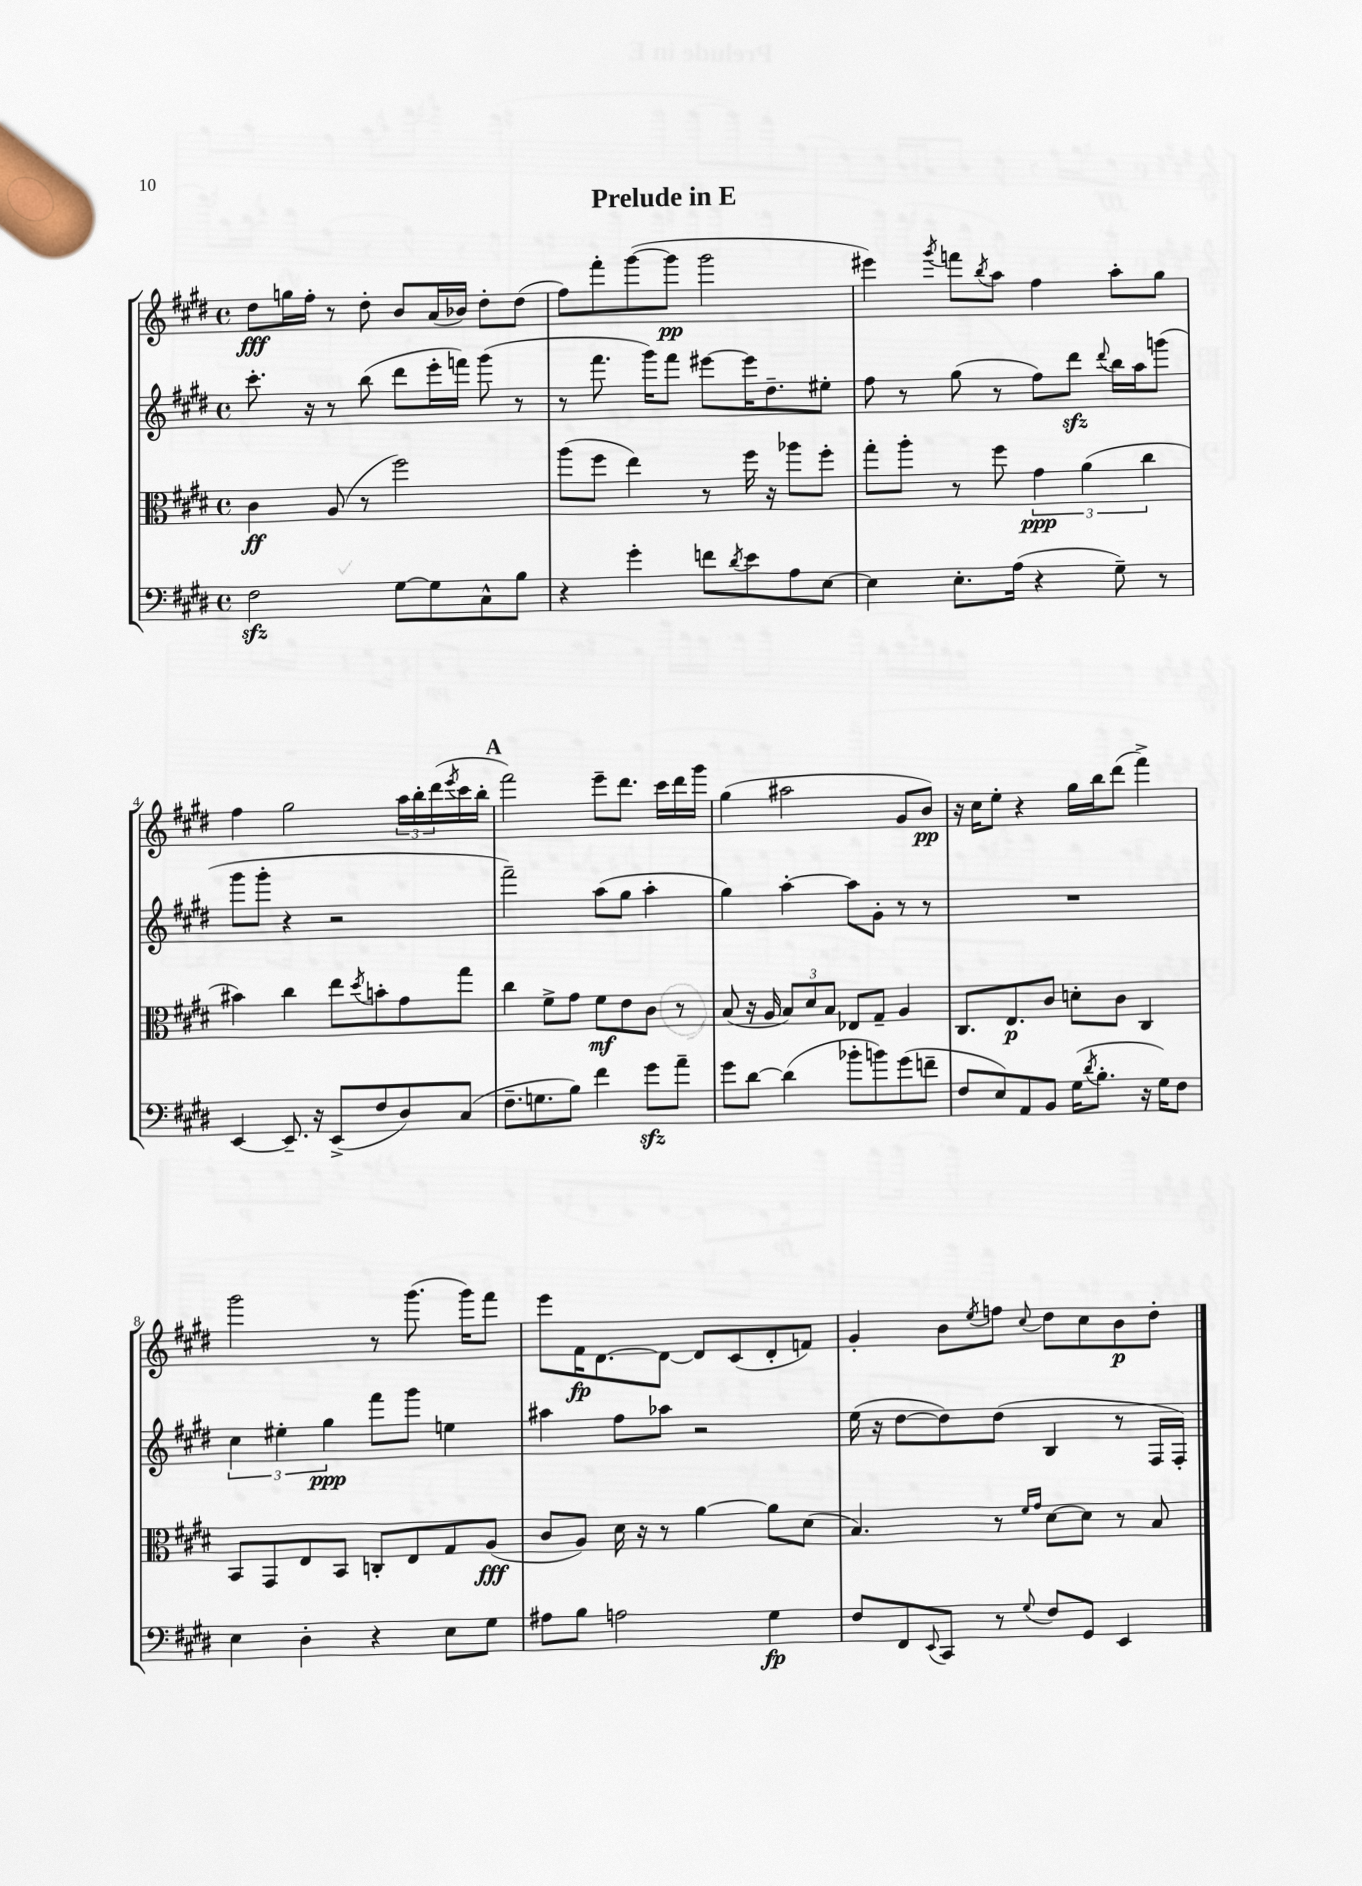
\header { title = "Prelude in E" }
<<
\new StaffGroup <<
\new Staff = "s0" {
    \clef treble \key e \major \defaultTimeSignature \time 4/4
    dis''8\fff g''16 fis''16-. r8 dis''8-. b'8 a'16( bes'16) dis''8-. dis''8( |
    fis''8) fis'''8-. gis'''8~( gis'''8\pp gis'''2 |
    eis'''4) \acciaccatura { gis'''8 } f'''8 \acciaccatura { b''8 } a''8 fis''4 a''8-. gis''8 |
    fis''4 gis''2 \tuplet 3/2 { a''16 b''16-. dis'''16( } \acciaccatura { e'''8 } cis'''16 b''16-. |
    \mark \markup { \bold "A" } fis'''2) e'''8-- dis'''8. cis'''16 dis'''16 gis'''16 |
    gis''4( ais''2 gis'8 b'8\pp) |
    r16 cis''16 e''8-. r4 gis''16 b''16 dis'''8( fis'''4->) |
    gis'''2 r8 gis'''8.( gis'''16) fis'''8 |
    e'''8 fis'16\fp dis'8.~ dis'8~ dis'8 cis'8( dis'8-. f'8) |
    gis'4-. b'8 \acciaccatura { e''8 } f''8 \appoggiatura { cis''8 } dis''8 cis''8 b'8\p dis''8-. \bar "|." |
}
\new Staff = "s1" {
    \clef treble \key e \major \defaultTimeSignature \time 4/4
    cis'''8.-. r16 r8 b''8( dis'''8 e'''16-. f'''16) gis'''8( r8 |
    r8 fis'''8. gis'''16) fis'''8 eis'''8~ eis'''16 dis''8.-- eis''8-. |
    fis''8 r8 gis''8( r8 fis''8) dis'''8\sfz \appoggiatura { dis'''8 } b''16 a''16 g'''8( |
    gis'''8 gis'''8-. r4 r2 |
    \mark \markup { \bold "A" } fis'''2--) a''8( gis''8 a''4-. |
    gis''4) a''4~-. a''8 gis'8-. r8 r8 |
    R1 |
    \tuplet 3/2 { cis''4 eis''4-. gis''4\ppp } fis'''8 gis'''8 e''4 |
    ais''4 fis''8 aes''8 r2 |
    e''16( r16 dis''8~ dis''8) dis''8( b4 r8 fis16 fis16-.) \bar "|." |
}
\new Staff = "s2" {
    \clef alto \key e \major \defaultTimeSignature \time 4/4
    cis'4\ff a8( r8 fis''2) |
    a''8( fis''8 e''4) r8 fis''16 r16 aes''8 fis''8-. |
    gis''8-. a''8-. r8 fis''8 \tuplet 3/2 { gis'4\ppp a'4( cis''4 } |
    bis'4) cis''4 e''8 \acciaccatura { dis''8 } b'8-. gis'8 gis''8 |
    \mark \markup { \bold "A" } cis''4 fis'8-> gis'8 fis'8\mf e'8 cis'8 r8 |
    b8( r16 a16 \tuplet 3/2 { b8) dis'8 b8 } ees8 gis8-- a4 |
    cis8. e8.\p cis'8 d'8-. cis'8 cis4 |
    b,8 gis,8 e8 b,8 c8-. e8 gis8 a8\fff( |
    cis'8 a8) dis'16 r16 r8 a'4~ a'8 dis'8( |
    b4.) r8 \grace { fis'16 gis'16 } dis'8~ dis'8 r8 b8 \bar "|." |
}
\new Staff = "s3" {
    \clef bass \key e \major \defaultTimeSignature \time 4/4
    fis2\sfz gis8~ gis8 cis8-^ b8 |
    r4 gis'4-. f'8 \acciaccatura { dis'8 } e'8 a8 e8~ |
    e4 e8.-. a16( r4 gis8--) r8 |
    e,4~ e,8.-- r16 e,8->( fis8 dis8) cis8( |
    \mark \markup { \bold "A" } fis8.-- g8. b8) fis'4 gis'8\sfz a'8-- |
    gis'8 dis'8~ dis'4( bes'8-. b'8) gis'8( f'8-- |
    fis8 e8) a,8 b,8 gis16( \acciaccatura { dis'8 } b8.-. r16 gis16) fis8 |
    e4 dis4-. r4 e8 gis8 |
    ais8 b8 a2 gis4\fp |
    fis8 fis,8 \appoggiatura { e,8 } cis,8 r8 \appoggiatura { gis8 } fis8 gis,8 e,4 \bar "|." |
}
>>
>>
